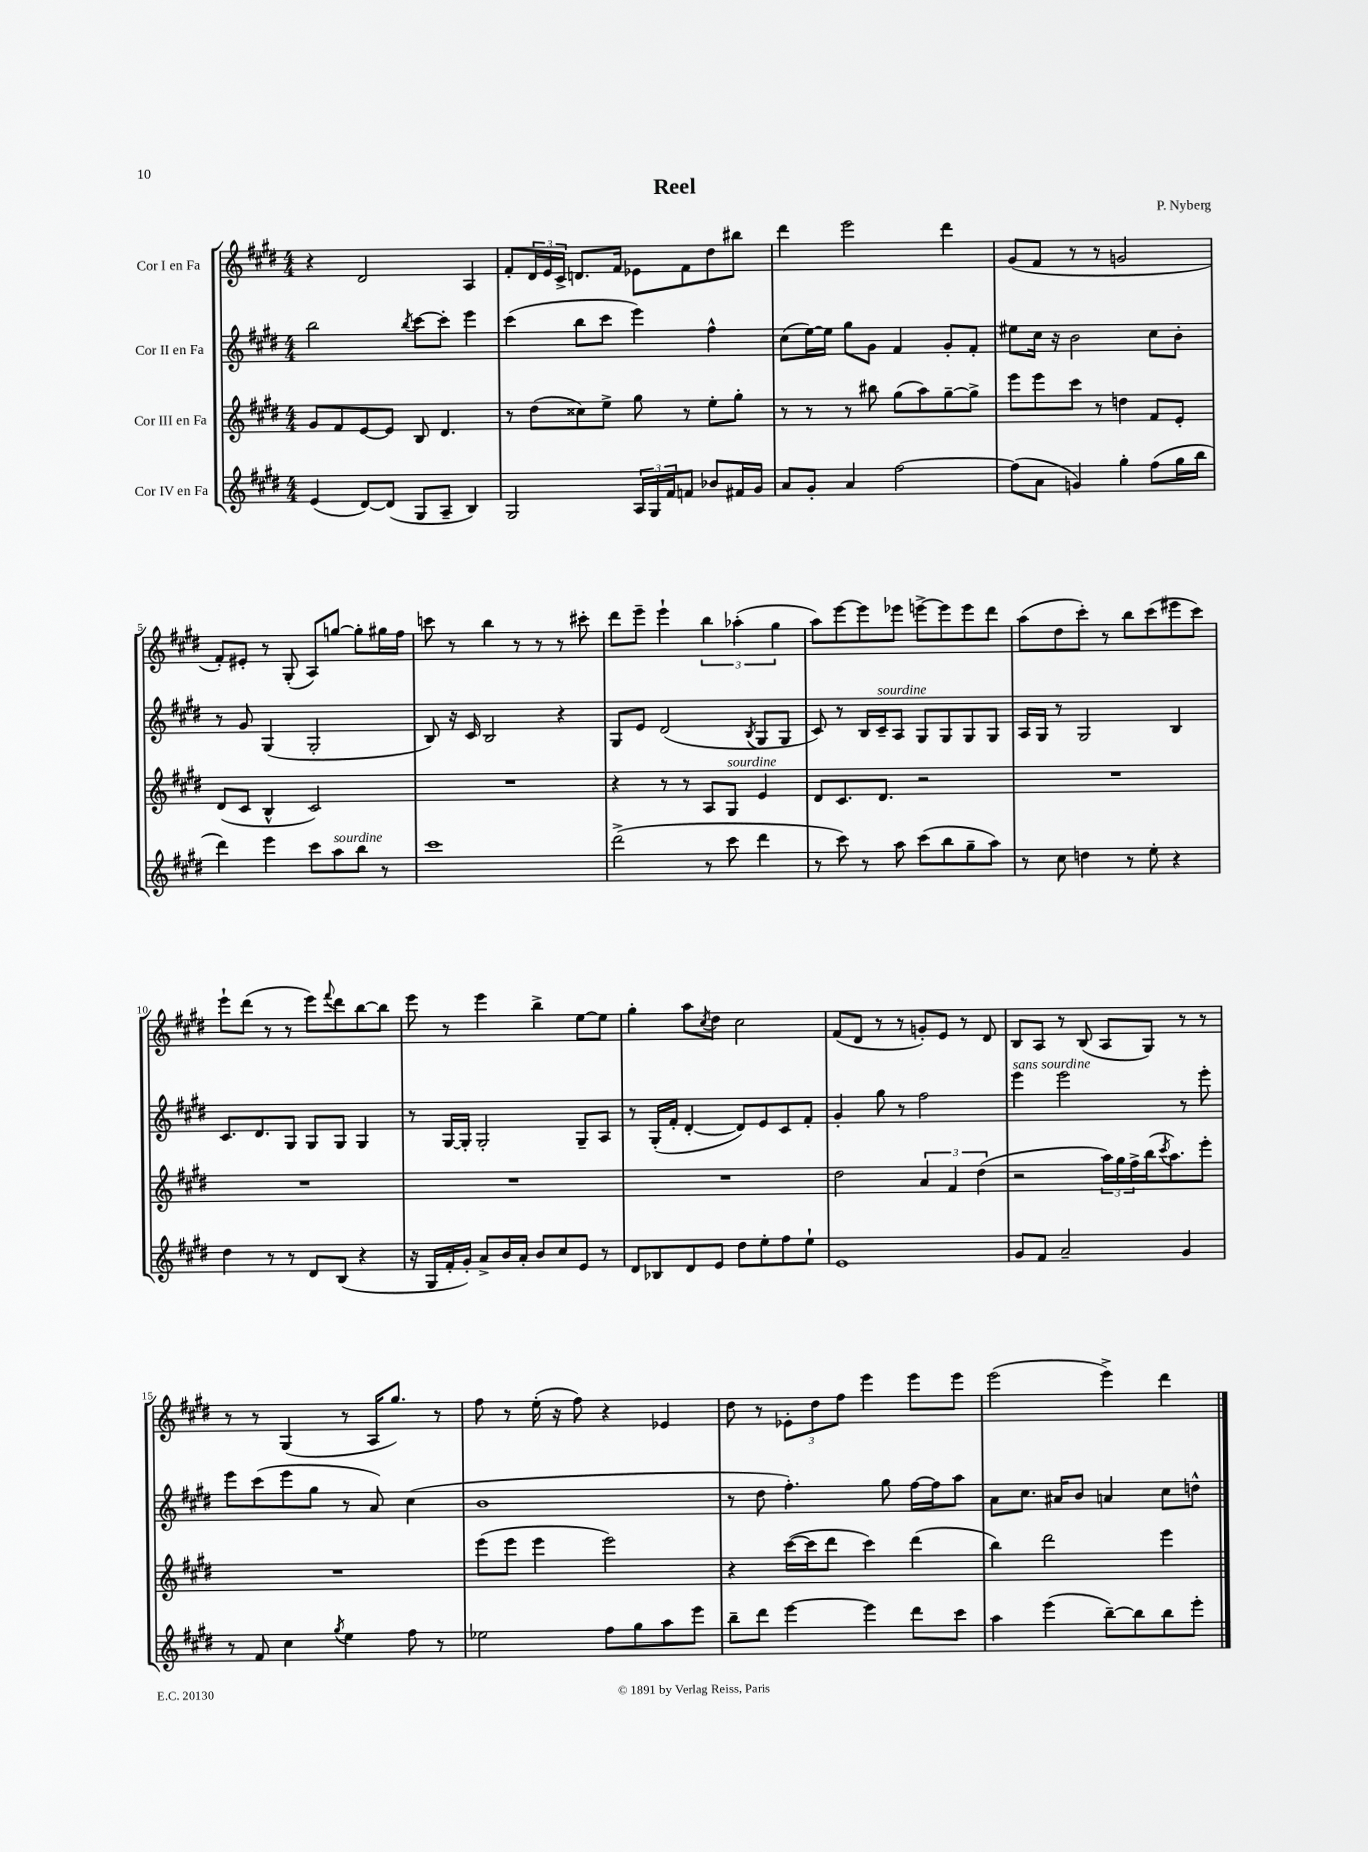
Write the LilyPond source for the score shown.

\header { title = "Reel" composer = "P. Nyberg" }
<<
\new StaffGroup <<
\new Staff = "s0" \with { instrumentName = "Cor I en Fa" } {
    \clef treble \key e \major \numericTimeSignature \time 4/4
    r4 dis'2 a4 |
    fis'8-. \tuplet 3/2 { dis'16 e'16 cis'16-> } d'8. fis'16 ees'8 fis'8 dis''8 bis''8 |
    dis'''4 e'''2 dis'''4 |
    gis'8( fis'8 r8 r8 g'2 |
    fis'8-.) eis'8-. r8 gis8-.( a8) g''8~ g''8-. gis''16 fis''16 |
    c'''8 r8 b''4 r8 r8 r8 cis'''8-. |
    dis'''8 e'''8-- e'''4-! \tuplet 3/2 { b''4 aes''4-.( gis''4 } |
    a''8) e'''8~ e'''8 ees'''8 e'''8~-> e'''8 e'''8 dis'''8 |
    a''8( dis''8 cis'''8-.) r8 b''8 cis'''8( eis'''8 cis'''8) |
    e'''8-! dis'''8( r8 r8 e'''8) \appoggiatura { fis'''8 } dis'''8 b''8~ b''8 |
    e'''8 r8 e'''4 b''4-> e''8~ e''8 |
    gis''4-. a''8 \acciaccatura { cis''8 } dis''8 cis''2 |
    fis'8( dis'8 r8 r8 g'8-.) e'8 r8 dis'8 |
    b8 a8 r8 b8( a8 gis8) r8 r8 |
    r8 r8 gis4( r8 a16 gis''8.) r8 |
    fis''8 r8 e''16-.( r16 fis''8) r4 ees'4 |
    dis''8 r8 \tuplet 3/2 { ees'8-. dis''8 fis''8 } e'''4 e'''8 e'''8 |
    e'''2( e'''4->) dis'''4 \bar "|." |
}
\new Staff = "s1" \with { instrumentName = "Cor II en Fa" } {
    \clef treble \key e \major \numericTimeSignature \time 4/4
    b''2 \acciaccatura { b''8 } cis'''8~ cis'''8-. e'''4 |
    cis'''4( b''8 cis'''8 e'''4) fis''4-^ |
    cis''8( e''16~) e''16 gis''8 gis'8 fis'4 gis'8-. fis'8-. |
    eis''8 cis''16 r16 b'2 cis''8 b'8-. |
    r8 gis'8 gis4( gis2-. |
    b8) r16 cis'16 b2 r4 |
    gis8 e'8 dis'2( \acciaccatura { b8 } gis8 gis8 |
    cis'8) r8 b16 cis'16--^\markup { \italic "sourdine" } a8 gis8 gis8 gis8 gis8 |
    a16 gis16 r8 gis2 b4 |
    cis'8. dis'8. gis8 gis8 gis8 gis4 |
    r8 gis16~ gis16-. gis2-. gis8-- a8 |
    r8 gis16-.( fis'16-. dis'4~-. dis'8) e'8 cis'8 fis'8-. |
    gis'4-. gis''8 r8 fis''2 |
    e'''4^\markup { \italic "sans sourdine" } e'''2 r8 e'''8-. |
    e'''8 cis'''8( e'''8 gis''8 r8 a'8) cis''4( |
    b'1 |
    r8 dis''8 fis''4.-.) gis''8 fis''16~ fis''16 a''8 |
    a'8 cis''8. ais'16 b'8 a'4 cis''8 d''8-^ \bar "|." |
}
\new Staff = "s2" \with { instrumentName = "Cor III en Fa" } {
    \clef treble \key e \major \numericTimeSignature \time 4/4
    gis'8 fis'8 e'8~ e'8 b8 dis'4. |
    r8 dis''8( cisis''8) e''8-> gis''8 r8 e''8-. gis''8-. |
    r8 r8 r8 bis''8 gis''8( a''8) gis''8~-- gis''8-> |
    e'''8 e'''8 cis'''8 r8 d''4 fis'8 e'8-. |
    dis'8( cis'8 b4-^ cis'2) |
    R1 |
    r4 r8 r8 a8 gis8^\markup { \italic "sourdine" } e'4 |
    dis'8 cis'8. dis'8. r2 |
    R1 |
    R1 |
    R1 |
    R1 |
    dis''2 \tuplet 3/2 { a'4 fis'4 dis''4( } |
    r2 \tuplet 3/2 { a''16) gis''16 fis''16-> } b''16( \acciaccatura { cis'''8 } a''8.) e'''8-. |
    R1 |
    e'''8( e'''8 e'''4 e'''2) |
    r4 cis'''16~( cis'''16 dis'''8 cis'''4) dis'''4( |
    b''4) dis'''2 e'''4 \bar "|." |
}
\new Staff = "s3" \with { instrumentName = "Cor IV en Fa" } {
    \clef treble \key e \major \numericTimeSignature \time 4/4
    e'4( dis'8~) dis'8( gis8 a8-- b4) |
    gis2 \tuplet 3/2 { a16 gis16 fis'16 } f'8 bes'8 fis'16 gis'16 |
    a'8 gis'8-. a'4 fis''2~ |
    fis''8( a'8 g'4) gis''4-. fis''8( gis''16 b''16 |
    dis'''4) e'''4 cis'''8 a''8^\markup { \italic "sourdine" } b''8 r8 |
    cis'''1 |
    dis'''2->( r8 cis'''8 dis'''4 |
    r8 cis'''8) r8 a''8 cis'''8( b''8 gis''8-- a''8) |
    r8 cis''8 d''4 r8 e''8-. r4 |
    dis''4 r8 r8 dis'8 b8( r4 |
    r16 gis16 fis'16-. gis'16-.) a'8-> b'16 a'16-. b'8 cis''8 e'8 r8 |
    dis'8 bes8 dis'8 e'8 dis''8 e''8-. fis''8 e''8-! |
    e'1 |
    gis'8 fis'8 a'2-- gis'4 |
    r8 fis'8 cis''4 \acciaccatura { gis''8 } e''4 fis''8 r8 |
    ees''2 fis''8 gis''8 a''8 e'''8 |
    b''8-- dis'''8 e'''4~ e'''4 dis'''8 cis'''8 |
    a''4 e'''4( b''8~--) b''8 b''8 e'''8-. \bar "|." |
}
>>
>>
